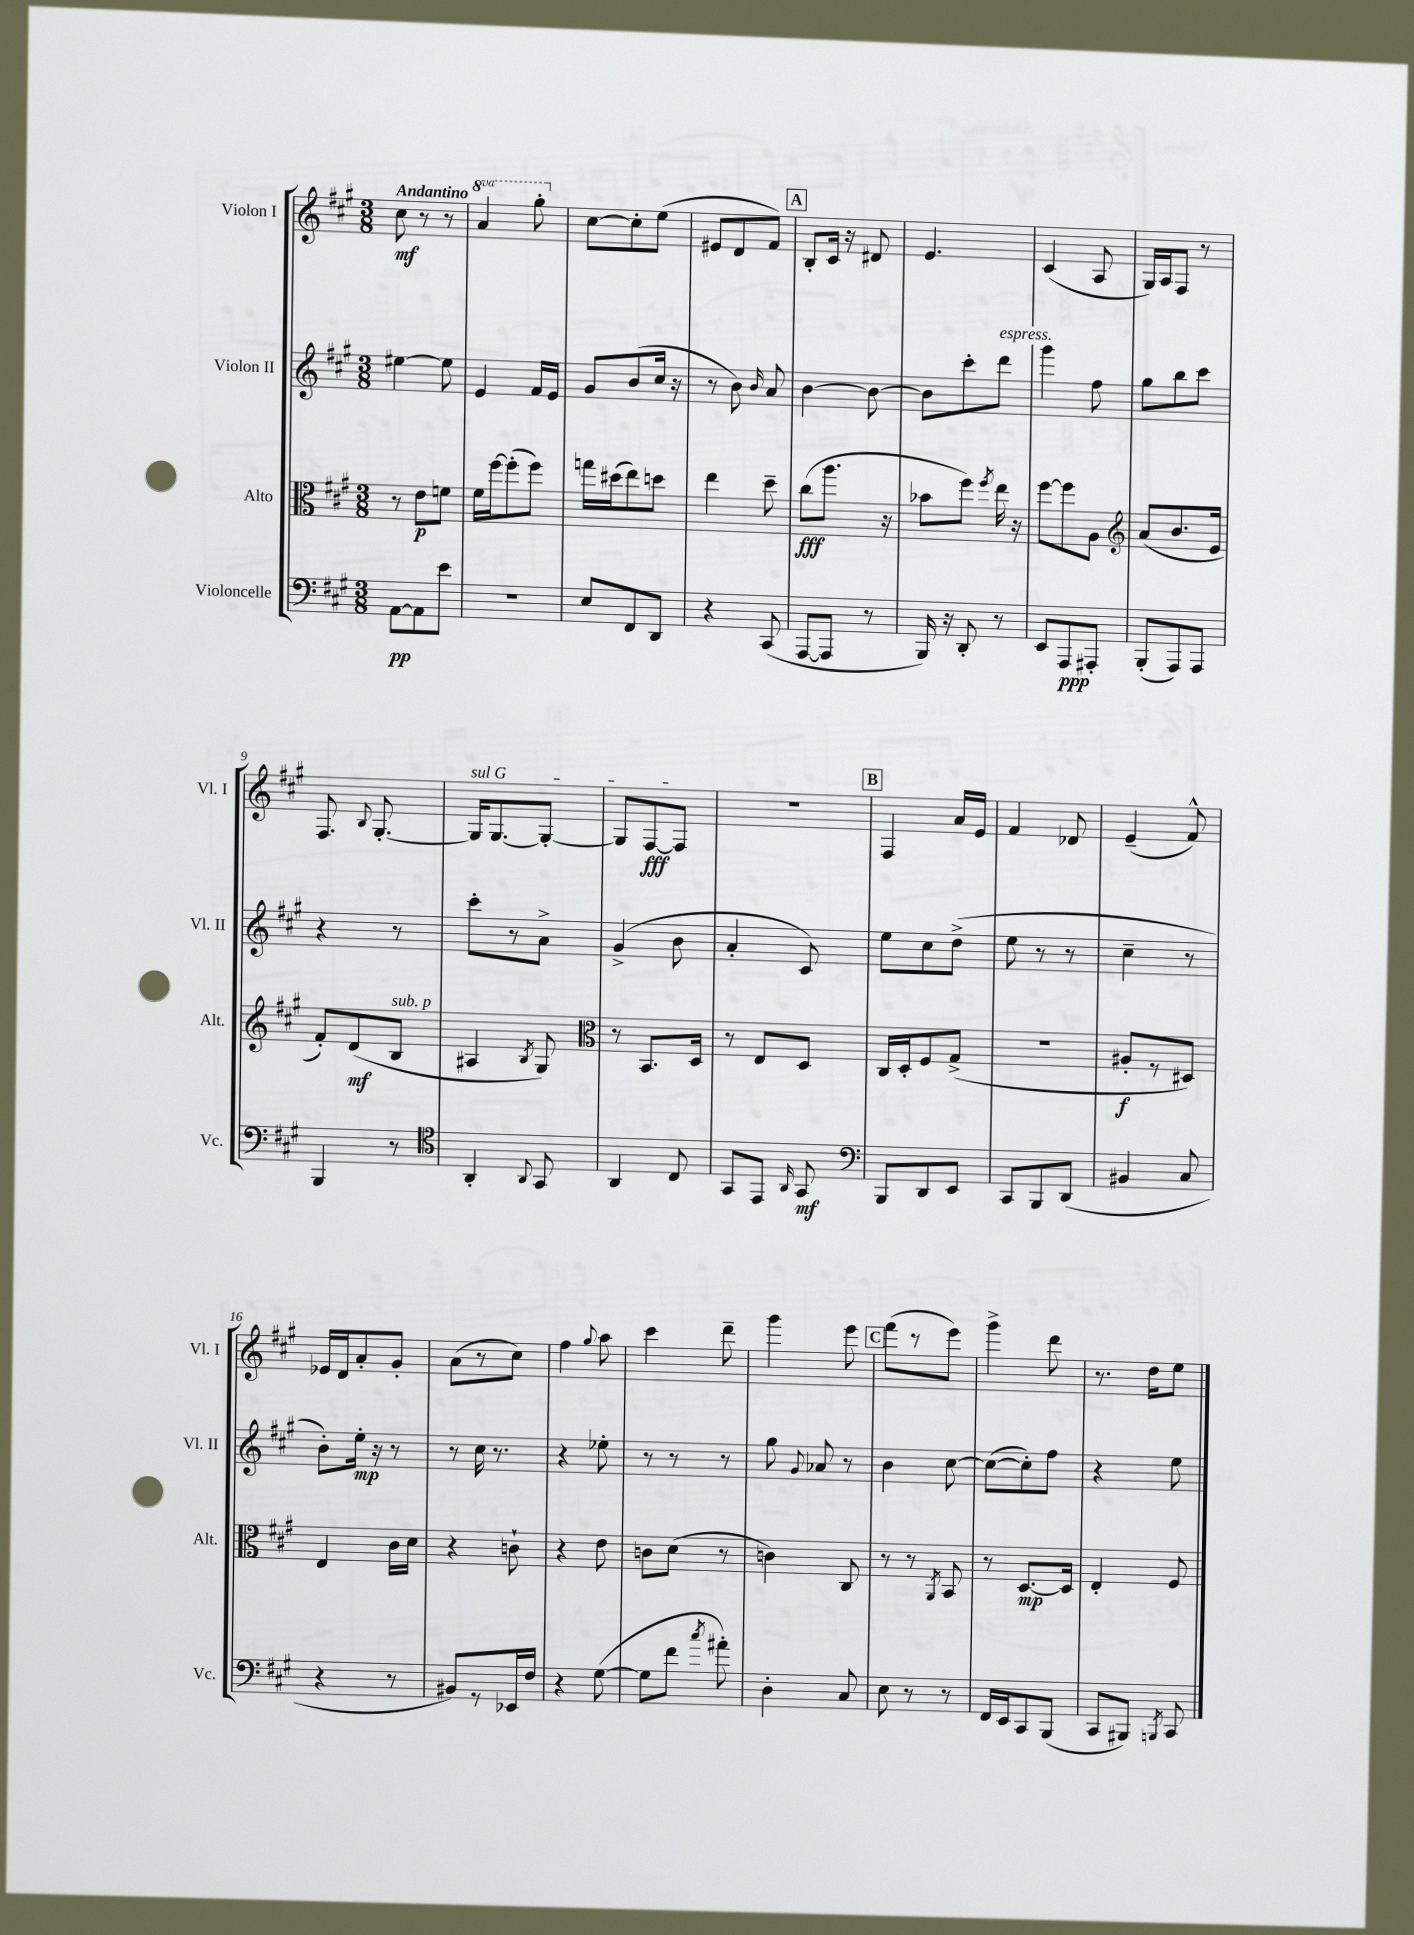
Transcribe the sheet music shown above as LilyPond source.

<<
\new StaffGroup <<
\new Staff = "s0" \with { instrumentName = "Violon I" shortInstrumentName = "Vl. I" } {
    \clef treble \key a \major \numericTimeSignature \time 3/8 \set Staff.ottavationMarkups = #ottavation-simple-ordinals \tempo "Andantino"
    \autoBeamOff cis''8\mf r8 r8 |
    \ottava #1 a''4 gis'''8-. \ottava #0 |
    cis''8[~ cis''8-. e''8]( |
    eis'8[ d'8 fis'8]) |
    \mark \markup { \box "A" } b8[-. cis'16] r16 dis'8 |
    e'4. |
    cis'4( a8 |
    gis16[) a16 fis8] r8 |
    fis8. \appoggiatura { b8 } gis8.~-. |
    \once \override TextSpanner.bound-details.left.text = \markup { \italic "sul G" } gis16[\startTextSpan gis8.~ gis8]~-. |
    gis8[ fis8~\fff fis8]\stopTextSpan |
    R4. |
    \mark \markup { \box "B" } fis4 a'16[ e'16] |
    fis'4 des'8 |
    e'4--( fis'8-^) |
    ees'16[ d'16 a'8-. gis'8]-. |
    a'8[( r8 cis''8]) |
    fis''4 \appoggiatura { gis''8 } a''8 |
    cis'''4 d'''8-- |
    gis'''4 e'''8 |
    \mark \markup { \box "C" } fis'''8[( r8 e'''8]) |
    gis'''4-> d'''8 |
    r8. d''16[ e''8] \bar "|." |
}
\new Staff = "s1" \with { instrumentName = "Violon II" shortInstrumentName = "Vl. II" } {
    \clef treble \key a \major \numericTimeSignature \time 3/8
    \autoBeamOff eis''4~ eis''8 |
    e'4 fis'16[ e'16] |
    gis'8[ b'8( cis''16] r16 |
    r8 b'8) \grace { b'16 } a'8 |
    \mark \markup { \box "A" } b'4~ b'8~ |
    b'8[ cis'''8-. d'''8]^\markup { \italic "espress." } |
    gis'''4 fis''8 |
    gis''8[ b''8 cis'''8] |
    r4 r8 |
    cis'''8[-. r8 a'8]-> |
    gis'4->( b'8 |
    a'4-. cis'8) |
    \mark \markup { \box "B" } e''8[ cis''8 d''8]->( |
    e''8 r8 r8 |
    cis''4-- r8 |
    b'8[-.) e''16]-.\mp r16 r8 |
    r8 cis''16 r8. |
    r4 ees''8-. |
    r8 r8 r8 |
    gis''8 \appoggiatura { gis'8 } aes'8 r8 |
    \mark \markup { \box "C" } b'4 cis''8~ |
    cis''8[~( cis''8-.) fis''8] |
    r4 e''8 \bar "|." |
}
\new Staff = "s2" \with { instrumentName = "Alto" shortInstrumentName = "Alt." } {
    \clef alto \key a \major \numericTimeSignature \time 3/8
    \autoBeamOff r8 e'8[\p f'8] |
    fis'16[ fis''16~ fis''8-.( fis''8]) |
    g''16[ dis''16( e''8) d''8] |
    e''4 d''8-- |
    \mark \markup { \box "A" } cis''8[\fff( a''8.] r16 |
    bes'8[ fis''8]) \acciaccatura { fis''8 } e''16 r16 |
    fis''8[~ fis''8 a8] |
    \clef treble a'8[( b'8. e'16] |
    fis'8[-.) d'8\mf( b8]^\markup { \italic "sub. p" } |
    ais4 \acciaccatura { b8 } gis8) |
    \clef alto r8 b,8.[ d16] |
    r8 e8[ d8] |
    \mark \markup { \box "B" } cis16[ d16-. fis8 gis8]->( |
    R4. |
    ais8[-.\f r8 dis8]) |
    e4 cis'16[ d'16] |
    r4 c'8-! |
    r4 e'8 |
    c'8[ d'8]( r8 |
    c'4) cis8 |
    \mark \markup { \box "C" } r8 r8 \acciaccatura { a,8 } b,8 |
    r8 d8.[~\mp d16] |
    e4-. fis8 \bar "|." |
}
\new Staff = "s3" \with { instrumentName = "Violoncelle" shortInstrumentName = "Vc." } {
    \clef bass \key a \major \numericTimeSignature \time 3/8
    \autoBeamOff a,8[~\pp a,8 e'8] |
    R4. |
    e8[ fis,8 d,8] |
    r4 cis,8( |
    \mark \markup { \box "A" } a,,8[~ a,,8] r8 |
    b,,16) r16 d,8-. r8 |
    e,8[ a,,8\ppp ais,,8]-. |
    b,,8[-.( a,,8) a,,8] |
    b,,4 r8 |
    \clef tenor a,4-. \appoggiatura { a,8 } gis,8 |
    a,4 cis8 |
    gis,8[ e,8] \grace { a,16 } gis,8\mf |
    \mark \markup { \box "B" } \clef bass b,,8[ d,8 e,8] |
    cis,8[ b,,8 d,8]( |
    bis,4 cis8 |
    r4 r8 |
    bis,8[) r8 ees,16 fis16] |
    r4 gis8~( |
    gis8[ fis'8] \acciaccatura { cis''8 } ais'8-.) |
    d4-. cis8 |
    \mark \markup { \box "C" } e8 r8 r8 |
    fis,16[ e,16 cis,8 b,,8]( |
    cis,8[ bis,,8]) \acciaccatura { b,,8 } cis,8 \bar "|." |
}
>>
>>
